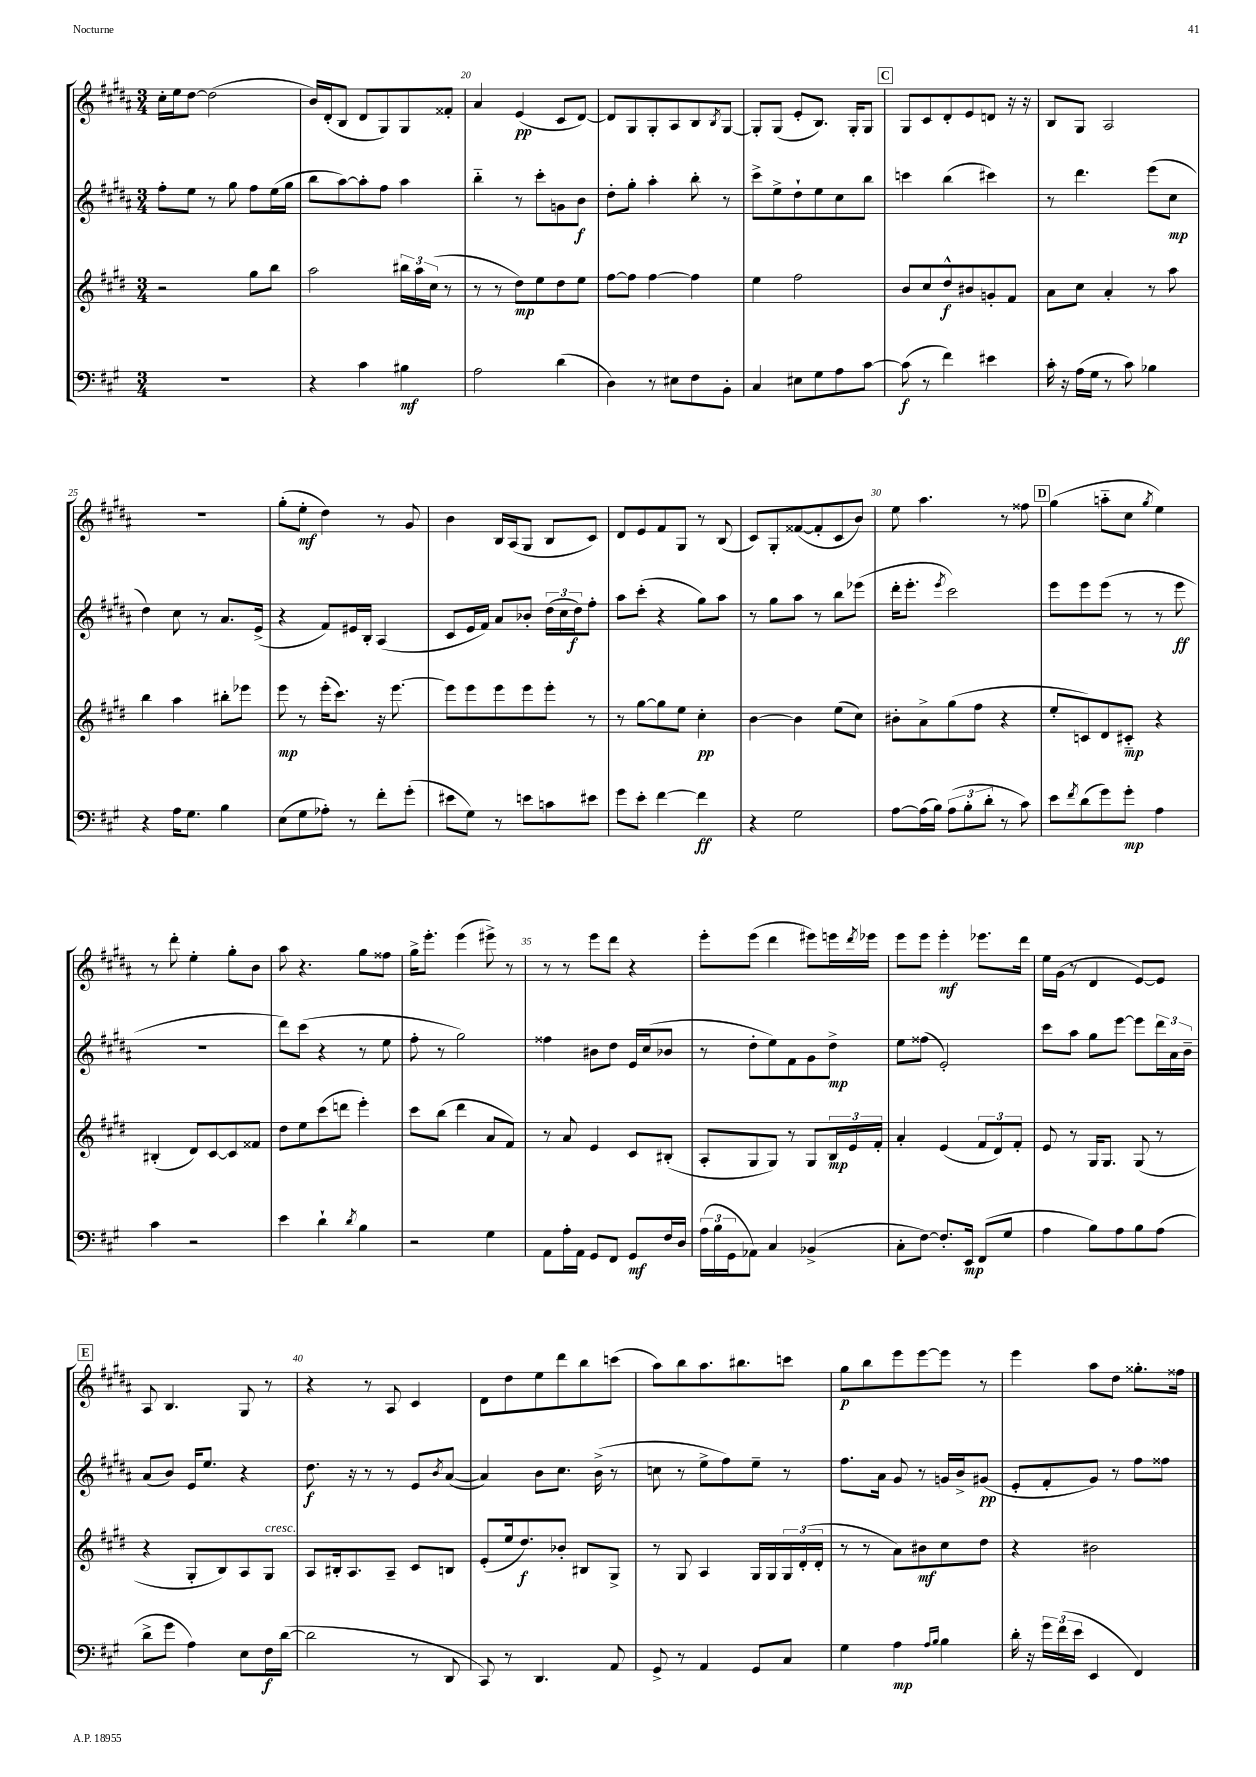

**kern	**kern	**kern	**kern
*staff4	*staff3	*staff2	*staff1
*clefF4	*clefG2	*clefG2	*clefG2
*k[f#c#g#]	*k[f#c#g#d#]	*k[f#c#g#d#a#]	*k[f#c#g#d#a#]
*M3/4	*M3/4	*M3/4	*M3/4
2.r	2r	8ff#'	16cc#'
.	.	.	16ee
.	.	8ee	[8dd#
.	.	8r	(2dd#]
.	.	8gg#	.
.	8gg#	8ff#	.
.	8bb	(16ee	.
.	.	16gg#	.
=	=	=	=
4r	2aa	8bb	16b)
.	.	.	(16d#'
.	.	[8aa#)	8B
4c#	.	8aa#']	8d#
.	.	8ff#	8G#)
4B#	24bb#	4aa#	8G#
.	24aa	.	.
.	(24cc#	.	.
.	8r	.	8f##'
=	=	=	=
2A	8r	4bb'~	4a#
.	8r	.	.
.	8dd#)	8r	(4e
.	8ee	8ccc#'	.
(4d	8dd#	8g	8c#
.	8ee	8b	[8d#)
=	=	=	=
4D)	[8ff#	8dd#'	8d#]
.	8ff#]	8gg#'	8G#
8r	[4ff#	4aa#'	8G#'
8E#	.	.	8A#
8F#	4ff#]	8bb'	8B
.	.	.	8qB
8BB'	.	8r	[8G#
=	=	=	=
4C#	4ee	8ccc#^	8G#']
.	.	8ee^	(8G#
8E#	2ff#	8dd#`	8e'
8G#	.	8ee	8.B)
8A	.	8cc#	.
.	.	.	16G#'
[8c#	.	8bb	8G#
=	=	=	=
(8c#]	8b	4ccc	8G#
8r	8cc#	.	8c#
4f#)	8dd#^^	(4bb	8d#'
.	8b#	.	8e
4e#	8g'	4ccc#)	8d
.	8f#	.	16r
.	.	.	16r
=	=	=	=
16c#'	8a	8r	8B
16r	.	.	.
(16A	8cc#	4.ddd#	8G#
16G#	.	.	.
8r	4a'	.	2A#
8c#)	.	.	.
4B-	8r	(8eee	.
.	8aa	8cc#	.
=	=	=	=
4r	4bb	4dd#)	2.r
16A	4aa	8cc#	.
8.G#	.	.	.
.	.	8r	.
4B	8bb#'	8.a#	.
.	8eee-	.	.
.	.	(16e^	.
=	=	=	=
(8E	8eee	4r	(8gg#'
8G#	8r	.	8ee'
8A-')	(16eee'	8f#)	4dd#)
.	8.ccc#)	.	.
8r	.	16e#	.
.	.	16B'	.
8f#'	16r	(4A#	8r
.	[8.eee	.	.
(8g#'	.	.	8g#
=	=	=	=
8e#	8eee]	8c#	4b
8G#)	8eee	16e	.
.	.	16f#)	.
8r	8eee	8a#	16B
.	.	.	(16A#
8e	8eee	8b-'	8G#
8c	8eee'	(24dd#	8B
.	.	24cc#	.
.	.	24dd#)	.
8e#	8r	8ff#'	8c#)
=	=	=	=
8g#	8r	8aa#	8d#
8e'	[8gg#	(8ccc#'	8e
[4f#	8gg#]	4r	8f#
.	8ee	.	8G#
4f#]	4cc#'	8gg#)	8r
.	.	8aa#	(8B
=	=	=	=
4r	[4b	8r	8c#)
.	.	8gg#	8G#'
2G#	4b]	8aa#	([8f##
.	.	8r	8f##']
.	(8ee	8bb	8c#
.	8cc#)	(8eee-	8b)
=	=	=	=
[8A	8b#'	16ddd#'	8ee
.	.	8.eee'	.
(16A]	8a^	.	4.aa#
16B)	.	.	.
.	.	8qeee	.
(12A	(8gg#	2ccc#)	.
12B'	.	.	.
.	8ff#	.	.
12d'	.	.	.
8r	4r	.	8r
8c#)	.	.	8ff##
=	=	=	=
8e	8ee'	8eee	(4gg#
8qf#	.	.	.
(8d	8c)	8eee	.
8g#)	8d#	(8eee	8aa'~
8g#'	8c#'~	8r	8cc#
.	.	.	8qgg#
4A	4r	8r	4ee)
.	.	8eee	.
=	=	=	=
4c#	(4B#'	2.r	8r
.	.	.	8ddd#'
2r	8d#)	.	4ee'
.	[8c#	.	.
.	8c#]	.	8gg#'
.	8f##	.	8b
=	=	=	=
4e	8dd#	8ddd#)	8aa#
.	8ee	(8ccc#	4.r
4d`	(8ccc#	4r	.
.	8ddd	.	.
8qd	.	.	.
4B	4eee')	8r	8gg#
.	.	8ee	8ff##
=	=	=	=
2r	8ccc#	8ff#'	16gg#^
.	.	.	8.eee'
.	(8bb	8r	.
.	4ddd#	2gg#)	(4eee
4G#	8a	.	8eee#^)
.	8f#)	.	8r
=	=	=	=
8AA	8r	4ff##	8r
16A'	8a	.	8r
16AA	.	.	.
8GG#	4e	8b#	8eee
8FF#	.	8dd#	8ddd#
8GG#	8c#	16e	4r
.	.	(16cc#	.
16F#	(8B#'	8b-	.
16D	.	.	.
=	=	=	=
(24A	8A'	8r	8eee'
24B	.	.	.
24GG#	.	.	.
8AA-)	8G#	8dd#'	(8eee
4C#	8G#)	8ee)	4ddd#
.	8r	8f#	.
(4BB-^	8G#	8g#	8eee#)
.	24B	8dd#^	16eee
.	24e	.	.
.	.	.	8qddd#
.	.	.	16eee-
.	24f#'	.	.
=	=	=	=
8C#'	4a'	8ee	8eee
[8F#)	.	(8ff##	8eee
8.F#']	(4e	2e')	4eee'
16EE	.	.	.
(8FF#	12f#	.	8.eee-
.	12d#)	.	.
8G#	.	.	.
.	12f#'	.	.
.	.	.	16ddd#
=	=	=	=
4A	8e	8ccc#	16ee
.	.	.	(16g#
.	8r	8aa#	8r
8B)	16G#	8gg#	4d#
.	8.G#	.	.
8A	.	[8eee	.
8B	(8G#	8eee]	[8e)
(8A	8r	24ddd#	8e]
.	.	24a#	.
.	.	24b~	.
=	=	=	=
8d^	4r	(8a#	8A#
8g#	.	8b)	4.B
4A)	8G#'	16e	.
.	.	8.ee	.
.	8B)	.	.
8E	8A	4r	8G#
16F#	8G#	.	8r
([16d	.	.	.
=	=	=	=
2d]	8A	8.dd#	4r
.	16B#'	.	.
.	8.A	16r	.
.	.	8r	8r
.	8A~	8r	8A#
8r	8c#	8e	4c#
.	.	8qb	.
8DD	8B	([8a#	.
=	=	=	=
8CC#)	(8e'	4a#])	8d#
8r	16ee	.	8dd#
.	8.dd#)	.	.
4.DD	.	8b	8ee
.	8b-'	8.cc#	8ddd#
.	8B#	.	8bb
.	.	(16b^	.
8AA	8G#^	8r	(8ccc
=	=	=	=
8GG#^	8r	8cc	8aa#)
8r	8G#	8r	8bb
4AA	4A	8ee^	8.aa#
.	.	8ff#)	.
.	.	.	8.bb#
8GG#	16G#	8ee~	.
.	16G#	.	.
8C#	24G#	8r	8ccc
.	(24d#'	.	.
.	24d#'	.	.
=	=	=	=
4G#	8r	8.ff#	8gg#
.	8r	.	8bb
.	.	16a#	.
4A	8a)	8g#	8eee
.	8b#	8r	[8eee
16qqA	.	.	.
16qqB	.	.	.
4B	8cc#	16g	8eee]
.	.	16b^	.
.	8dd#	(8g#	8r
=	=	=	=
16d'	4r	8e'	4eee
16r	.	.	.
24g#	.	8f#'	.
(24f#	.	.	.
24e	.	.	.
4EE	2b#	8g#)	8aa#
.	.	8r	8dd#
4FF#)	.	8ff#	8.gg##'
.	.	8ff##	.
.	.	.	16ff##
==	==	==	==
*-	*-	*-	*-
